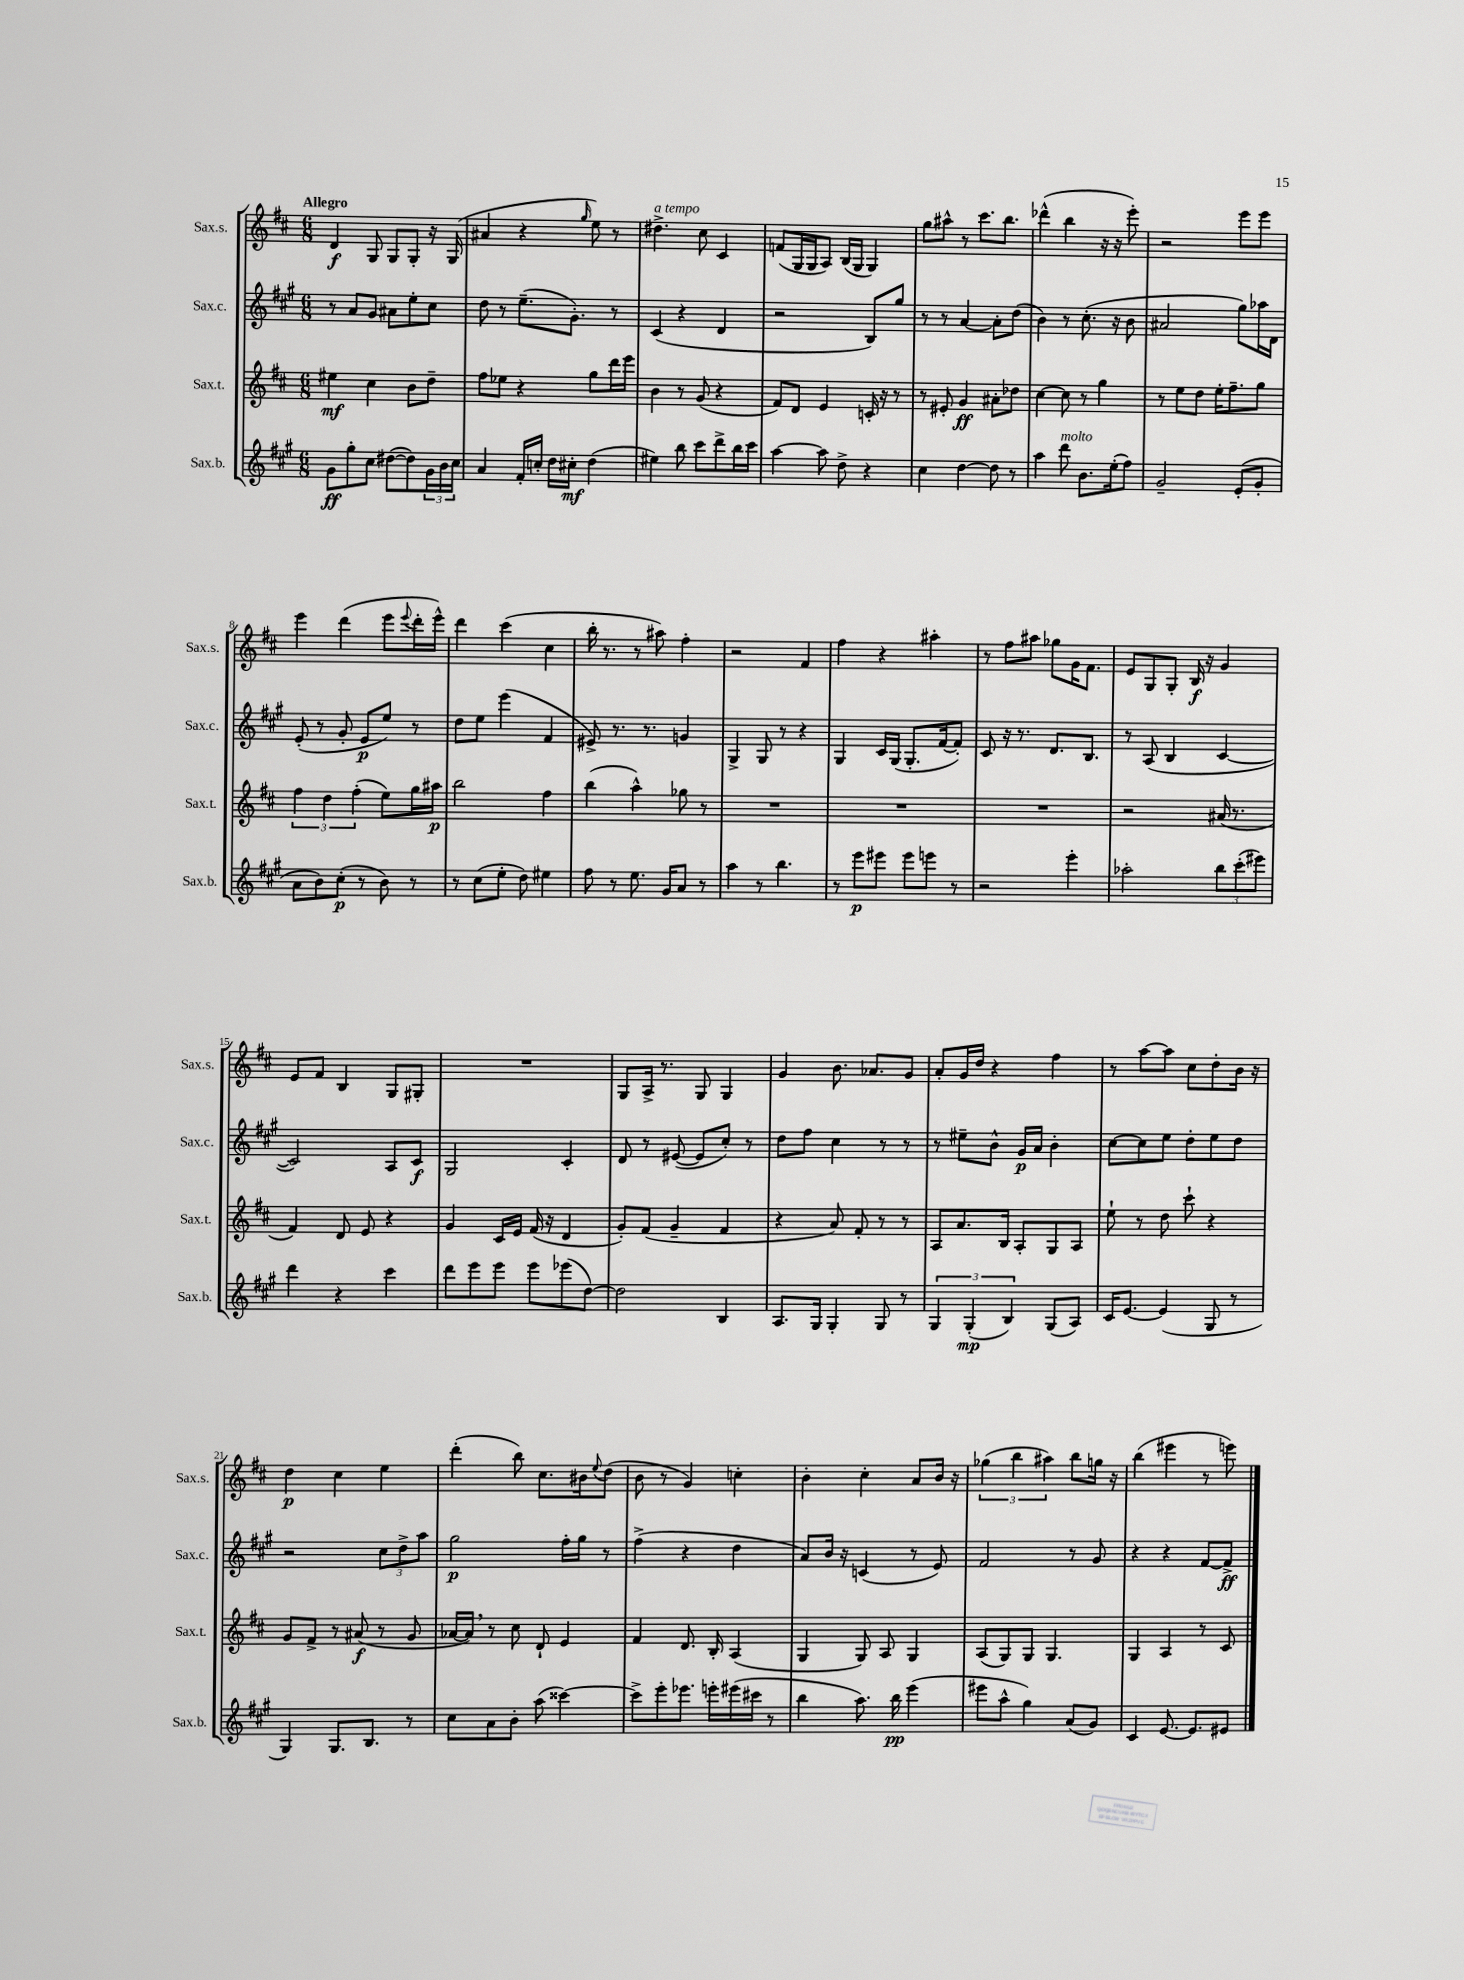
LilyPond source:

<<
\new StaffGroup <<
\new Staff = "s0" \with { instrumentName = "Sax.s." shortInstrumentName = "Sax.s." } {
    \clef treble \key d \major \numericTimeSignature \time 6/8 \tempo "Allegro"
    d'4\f g8 g8 g8-. r16 g16( |
    ais'4 r4 \grace { g''16 } e''8) r8 |
    dis''4.->^\markup { \italic "a tempo" } cis''8 cis'4 |
    f'8( g16 g16 a8) b16( g16 g4) |
    g''8 ais''8-^ r8 cis'''8. b''8. |
    des'''4-^( b''4 r16 r16 e'''8-.) |
    r2 e'''8 e'''8 |
    e'''4 d'''4( e'''8 \appoggiatura { e'''8 } d'''16-. e'''16-^) |
    d'''4 cis'''4( cis''4 |
    b''16-. r8. r8 ais''8) fis''4-. |
    r2 fis'4 |
    fis''4 r4 ais''4-. |
    r8 fis''8 ais''8 ges''8 g'16 fis'8. |
    e'8 g8 g8-. b16\f r16 g'4 |
    e'8 fis'8 b4 g8 gis8-. |
    R2. |
    g8 a16-> r8. g8 g4 |
    g'4 b'8. aes'8. g'8 |
    a'8-. g'16 d''16 r4 fis''4 |
    r8 a''8~ a''8 cis''8 d''8-. b'16 r16 |
    d''4\p cis''4 e''4 |
    d'''4-.( b''8) cis''8. bis'16 \appoggiatura { e''8 } d''8( |
    b'8 r8 g'4) c''4-. |
    b'4-. cis''4-. a'8 b'16 r16 |
    \tuplet 3/2 { ges''4( b''4 ais''4) } b''8 g''16 r16 |
    b''4( eis'''4 r8 e'''8) \bar "|." |
}
\new Staff = "s1" \with { instrumentName = "Sax.c." shortInstrumentName = "Sax.c." } {
    \clef treble \key a \major \numericTimeSignature \time 6/8
    r8 a'8 gis'8 ais'8 e''8-. cis''8 |
    d''8 r8 e''8.--( gis'8.-.) r8 |
    cis'4( r4 d'4 |
    r2 b8) gis''8 |
    r8 r8 a'4~ a'8-. d''8( |
    b'4) r8 cis''8.-.( r16 b'8 |
    ais'2 gis''8) aes''16 d'16 |
    e'8-.( r8 gis'8-. e'8\p e''8) r8 |
    d''8 e''8 e'''4( fis'4 |
    eis'8->) r8. r8. g'4 |
    gis4-> gis8 r8 r4 |
    gis4 cis'16 gis16( gis8.-. fis'16~ fis'8-.) |
    cis'8 r16 r8. d'8. b8. |
    r8 a8( b4 cis'4~ |
    cis'2) a8 cis'8\f |
    gis2 cis'4-. |
    d'8 r8 eis'8~( eis'8 cis''8-.) r8 |
    d''8 fis''8 cis''4 r8 r8 |
    r8 eis''8-- b'8-^ gis'16\p a'16 b'4-. |
    cis''8~ cis''8 e''8 d''8-. e''8 d''8 |
    r2 \tuplet 3/2 { cis''8 d''8-> a''8 } |
    gis''2\p fis''16-. gis''16 r8 |
    fis''4->( r4 d''4 |
    a'8) b'16 r16 c'4( r8 e'8) |
    fis'2 r8 gis'8 |
    r4 r4 fis'8~ fis'8->\ff \bar "|." |
}
\new Staff = "s2" \with { instrumentName = "Sax.t." shortInstrumentName = "Sax.t." } {
    \clef treble \key d \major \numericTimeSignature \time 6/8
    eis''4\mf cis''4 b'8 d''8-- |
    fis''8 ees''8 r4 g''8 d'''16 e'''16 |
    b'4 r8 g'8( r4 |
    fis'8) d'8 e'4 c'16-. r16 r8 |
    r8 eis'8-. g'4\ff ais'8-. des''8 |
    cis''4~ cis''8 r8 g''4 |
    r8 e''8 d''8 e''16-. fis''8.-- g''8 |
    \tuplet 3/2 { fis''4 d''4 fis''4-.( } e''8) g''16 ais''16\p |
    b''2 fis''4 |
    b''4( a''4-^) ges''8 r8 |
    R2. |
    R2. |
    R2. |
    r2 ais'16( r8. |
    fis'4) d'8 e'8 r4 |
    g'4 cis'16 e'16 fis'16( r16 d'4 |
    g'8-.) fis'8( g'4-- fis'4 |
    r4 a'8) fis'8-. r8 r8 |
    a8 a'8. b16 a8-. g8 a8 |
    e''8-! r8 d''8 cis'''8-! r4 |
    g'8 fis'8-> r8 ais'8\f( r8 g'8 |
    aes'16~ aes'16) \breathe r8 cis''8 d'8-! e'4 |
    fis'4 d'8. b16-. a4( |
    g4 g8) a8 g4 |
    a8( g8) g8 g4. |
    g4 a4 r8 cis'8 \bar "|." |
}
\new Staff = "s3" \with { instrumentName = "Sax.b." shortInstrumentName = "Sax.b." } {
    \clef treble \key a \major \numericTimeSignature \time 6/8
    gis'8\ff gis''8-. cis''8 dis''8~( dis''8) \tuplet 3/2 { gis'16 b'16 cis''16 } |
    a'4 fis'16-. c''16-. d''16 cis''16-.\mf d''4( |
    eis''4) b''8 cis'''8 d'''8-> b''16 cis'''16 |
    a''4~ a''8 d''8-> r4 |
    cis''4 d''4~ d''8 r8 |
    a''4 d'''8^\markup { \italic "molto" } b'8. e''16-.( fis''8) |
    gis'2-- e'8-.( gis'8-. |
    a'8 b'8) cis''8-.\p( r8 b'8) r8 |
    r8 cis''8( e''8-. d''8) eis''4 |
    fis''8 r8 e''8. gis'16 a'8 r8 |
    a''4 r8 b''4. |
    r8 e'''8\p eis'''8 eis'''8 e'''8 r8 |
    r2 e'''4-. |
    aes''2-. \tuplet 3/2 { b''8 cis'''8-.( eis'''8) } |
    d'''4 r4 cis'''4 |
    d'''8 e'''8 e'''8 e'''8 ees'''8( d''8~) |
    d''2 b4 |
    a8. gis16 gis4-. gis8 r8 |
    \tuplet 3/2 { gis4 gis4-.\mp( b4) } gis8( a8) |
    cis'16 e'8.~ e'4( gis8 r8 |
    gis4) gis8. b8. r8 |
    cis''8 a'8 b'8-. a''8( cisis'''4~) |
    cisis'''8-> e'''8-. ees'''8. e'''16-. eis'''16( cis'''16 r8 |
    b''4 a''8.) b''16\pp e'''4( |
    eis'''8 a''8-^ gis''4) a'8( gis'8) |
    cis'4 e'8.~ e'8. eis'8 \bar "|." |
}
>>
>>
